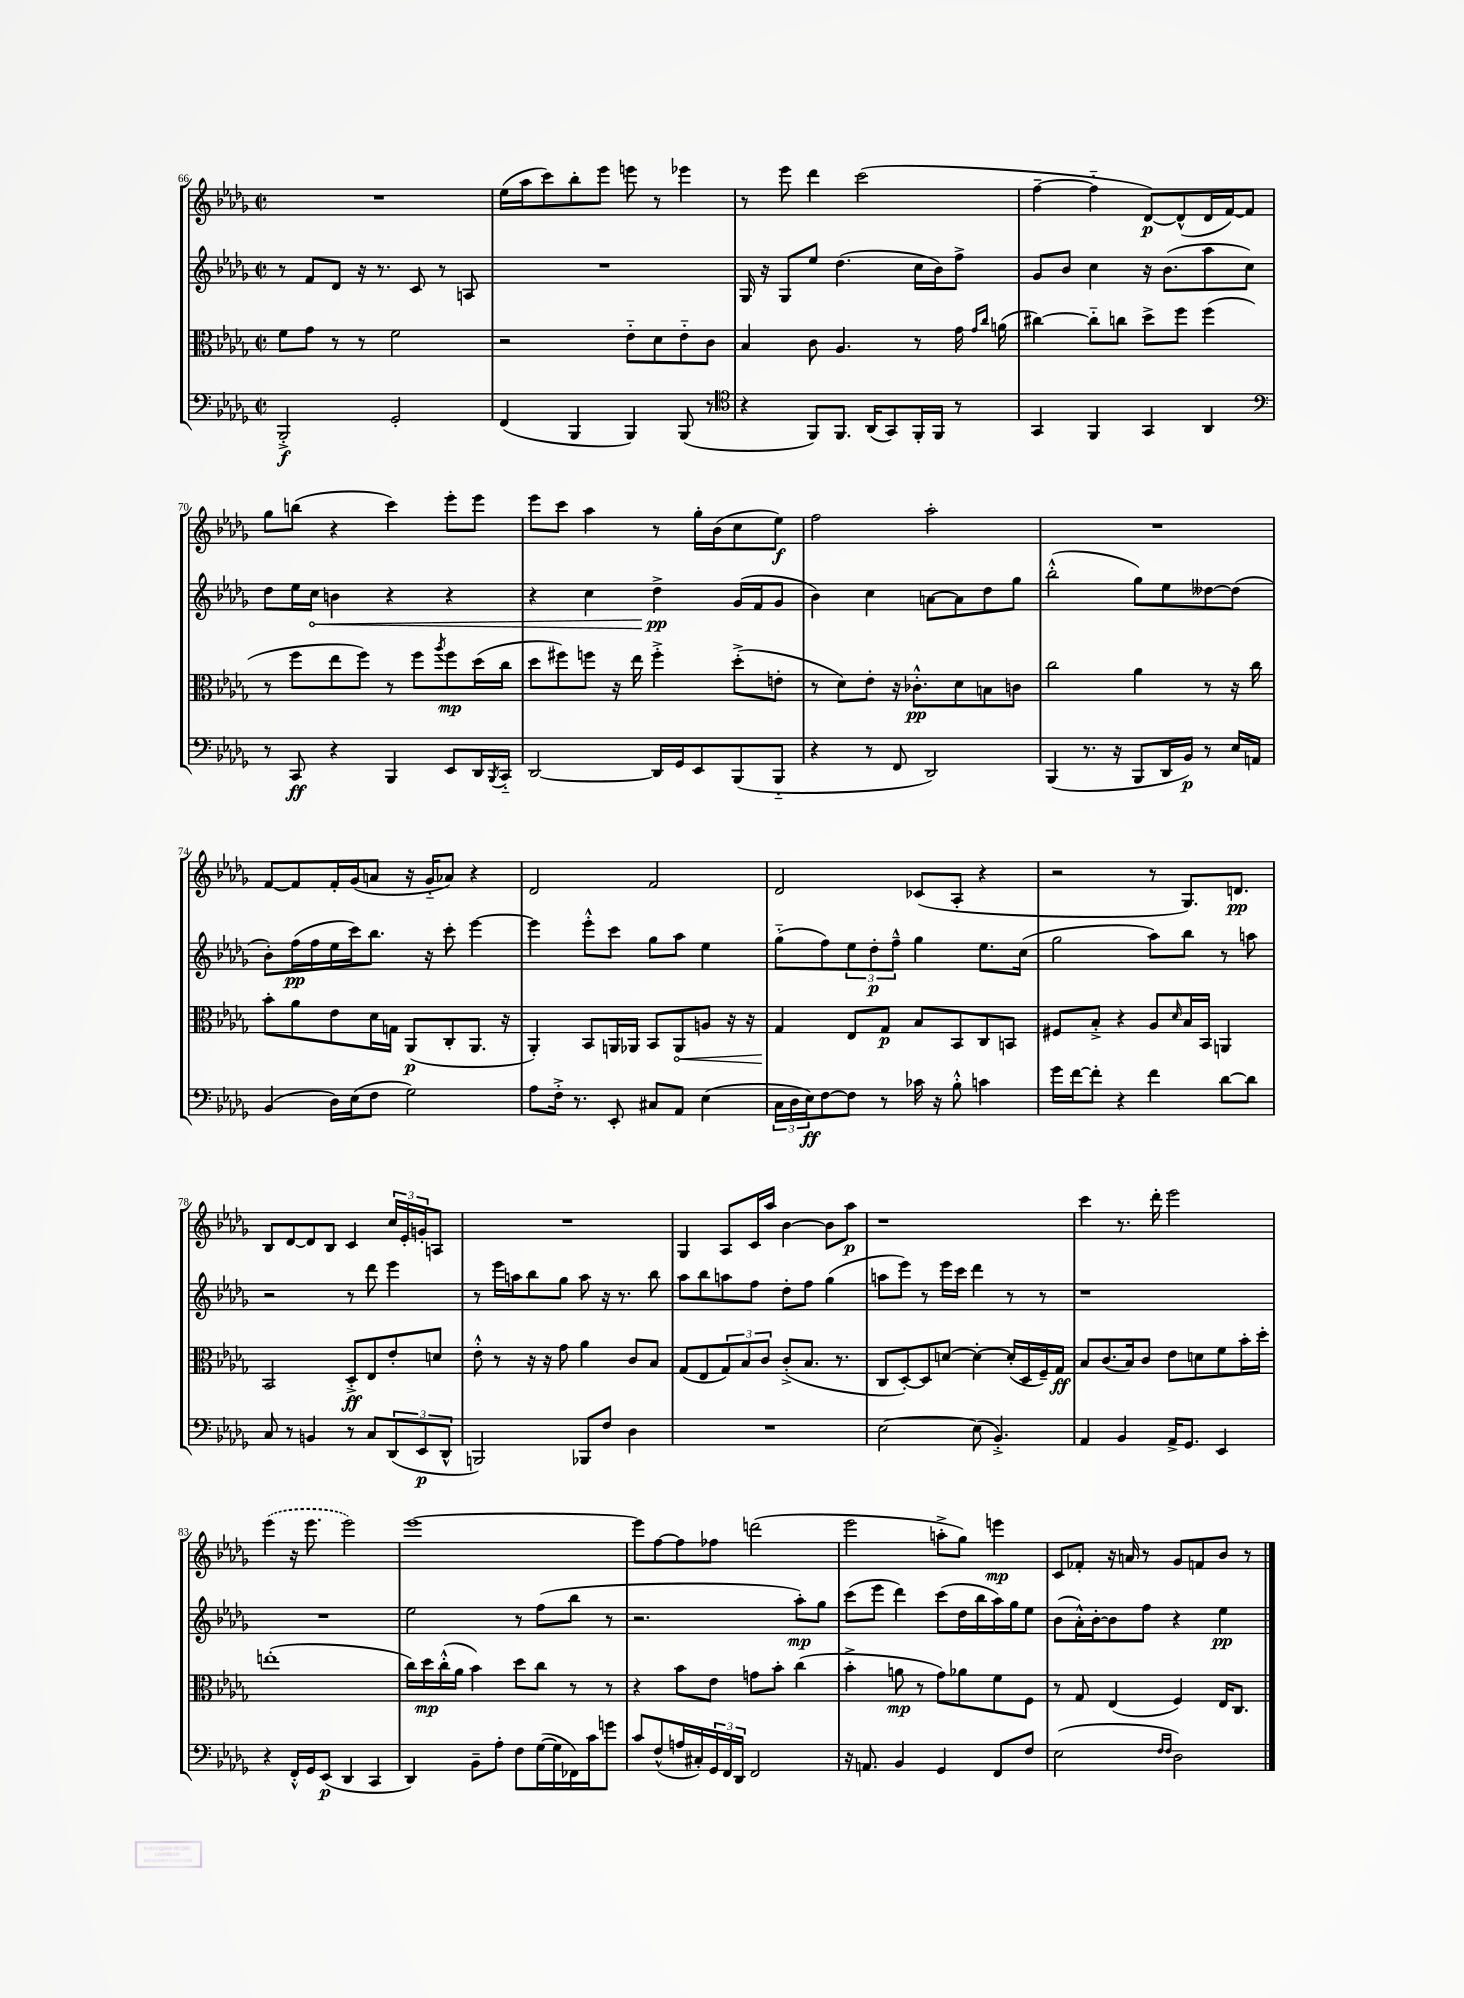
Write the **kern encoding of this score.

**kern	**kern	**kern	**kern
*staff4	*staff3	*staff2	*staff1
*clefF4	*clefC3	*clefG2	*clefG2
*k[b-e-a-d-g-]	*k[b-e-a-d-g-]	*k[b-e-a-d-g-]	*k[b-e-a-d-g-]
*M2/2	*M2/2	*M2/2	*M2/2
*met(c|)	*met(c|)	*met(c|)	*met(c|)
2BBB-'^	8f	8r	1r
.	8g-	8f	.
.	8r	8d-	.
.	8r	16r	.
.	.	8.r	.
2GG-'	2f	.	.
.	.	8c	.
.	.	8r	.
.	.	8A	.
=	=	=	=
(4FF	2r	1r	(16ee-
.	.	.	16aa-
.	.	.	8ccc)
4BBB-	.	.	8bb-'
.	.	.	8eee-
4BBB-)	8e-'~	.	8eee
.	8d-	.	8r
(8BBB-	8e-'~	.	4eee-
8r	8c	.	.
=	=	=	=
*clefC4	*	*	*
4r	4B-	16G-	8r
.	.	16r	.
.	.	8G-	8eee-
8FF)	8c	8ee-	4ddd-
8.FF	4.A-	(4.dd-	.
.	.	.	(2ccc
(16AA-	.	.	.
8GG-)	.	.	.
16FF'	8r	16cc	.
16FF	.	16b-)	.
8r	16g-	8ff^	.
.	16qqg-	.	.
.	16qqcc	.	.
.	(16a	.	.
=	=	=	=
4GG-	[4cc#)	8g-	[4ff~
.	.	8b-	.
4FF	8cc#'~]	4cc	4ff'~]
.	8cc	.	.
4GG-	8dd-^	16r	[8d-)
.	.	(8.b-	.
.	8ff	.	(8d-^^]
4AA-	(4ff	8aa-	16d-
.	.	.	[16f)
.	.	8cc)	8f]
=	=	=	=
*clefF4	*	*	*
8r	8r	8dd-	8gg-
8CC	8ff	16ee-	(8bb
.	.	16cc	.
4r	8ee-	4b	4r
.	8ff)	.	.
4BBB-	8r	4r	4ccc)
.	8ff	.	.
.	8qaa-	.	.
8EE-	8ff	4r	8eee-'
16DD-	(16dd-	.	8eee-
8qBBB-	.	.	.
16CC'~	16cc	.	.
=	=	=	=
[2DD-	8dd-	4r	8eee-
.	8ff#)	.	8ccc
.	8ff	4cc	4aa-
.	16r	.	.
.	16ee-	.	.
16DD-]	4ff'^	4dd-^	8r
16GG-	.	.	.
8EE-	.	.	16gg-'
.	.	.	(16b-
(8BBB-	(8dd-'^	(16g-	8cc
.	.	16f	.
8BBB-'~	8e'	8g-	8ee-)
=	=	=	=
4r	8r	4b-)	2ff
.	8d-)	.	.
8r	8e-'	4cc	.
8FF	16r	.	.
.	8.c-'^^	.	.
2DD-)	.	[8a	2aa-'
.	8d-	8a]	.
.	8B	8dd-	.
.	8c	8gg-	.
=	=	=	=
(4BBB-	2cc	(2bb-'^^	1r
8.r	.	.	.
16r	.	.	.
8BBB-	4a-	8gg-)	.
16DD-	.	8ee-	.
16BB-)	.	.	.
8r	8r	[8dd--	.
16E-	16r	(8dd--]	.
16AA	16cc	.	.
=	=	=	=
(4BB-	8b-'	8b-')	[8f
.	8a-	(16ff	8f]
.	.	16ff	.
16D-)	8e-	16ee-	16f'
(16E-	.	16ccc)	(16g-
8F	16d-	8.bb-	8a
.	16G	.	.
2G-)	(8AA-	.	16r
.	.	16r	16g-'~
.	8C'	8ccc'	8a-)
.	8.AA-	[4eee-	4r
.	16r	.	.
=	=	=	=
8A-	4AA-')	4eee-]	2d-
16F'^	.	.	.
8.r	.	.	.
.	8BB-	8eee-'^^	.
8EE-'	16AA	8ccc	.
.	16AA-	.	.
8C#	8BB-	8gg-	2f
8AA-	8AA-	8aa-	.
(4E-	8A	4ee-	.
.	16r	.	.
.	16r	.	.
=	=	=	=
24C	4G-	(8gg-'~	2d-
24D-	.	.	.
24E-)	.	.	.
[8F	.	8ff)	.
8F]	8E-	12ee-	.
.	.	12dd-'	.
8r	8G-	.	.
.	.	12ff~^^	.
16c-	8B-	4gg-	(8c-
16r	.	.	.
8B-'^^	8BB-	.	8A-'
4c	8C	8.ee-	4r
.	8BB	.	.
.	.	(16cc	.
=	=	=	=
16g-	8F#	2gg-	2r
[16f	.	.	.
8f']	8B-'^	.	.
4r	4r	.	.
4f	8A-	8aa-)	8r
.	16qqd-	.	.
.	16B-	8bb-	8.G-)
.	16BB-	.	.
[8d-	4AA	8r	.
.	.	.	8.d
8d-]	.	8aa	.
=	=	=	=
8C	2BB-	2r	8B-
8r	.	.	[8d-
4BB	.	.	8d-]
.	.	.	8B-
8r	8D-'^	8r	4c
8C	8E-	8ddd-	.
(12DD-	8e-'	4eee-	24cc
.	.	.	24e-'
12EE-	.	.	24g'
.	8d	.	8A
12DD-^^	.	.	.
=	=	=	=
2BBB)	8e-'^^	8r	1r
.	8r	16eee-	.
.	.	16aa	.
.	16r	8bb-	.
.	16r	.	.
.	8g-	8gg-	.
8BBB-	4a-	8aa	.
8F	.	16r	.
.	.	8.r	.
4D-	8c	.	.
.	8B-	8bb-	.
=	=	=	=
1r	(8G-	8aa-	4G-
.	8E-	8bb-	.
.	12G-)	8aa	8A-
.	12B-	.	.
.	.	8ff	16c
.	12c	.	.
.	.	.	16aa-
.	(8c'^	8dd-'	[4b-
.	8.B-	8ff	.
.	.	(4gg-	8b-]
.	8.r	.	.
.	.	.	8aa-
=	=	=	=
[2E-	8C	8aa	1r
.	[8D-')	8eee-)	.
.	8D-]	8r	.
.	[8d	16eee-	.
.	.	16ccc	.
(8E-]	4d'_	4ddd-	.
4.BB-'^)	.	.	.
.	(16d']	8r	.
.	16D-	.	.
.	16F~)	8r	.
.	16G-	.	.
=	=	=	=
4AA-	8B-	1r	4ccc
.	(8.c	.	.
4BB-	.	.	8.r
.	16B-)	.	.
.	8c	.	.
.	.	.	16ddd-'
16AA-^	8e-	.	2eee-
8.GG-	.	.	.
.	8d	.	.
4EE-	8f	.	.
.	16b-'	.	.
.	16dd-'	.	.
=	=	=	=
4r	(1ee'	1r	(4eee-
16FF'^^	.	.	16r
16GG-	.	.	8.eee-
(8EE-	.	.	.
4DD-	.	.	2eee-)
4CC	.	.	.
=	=	=	=
4DD-)	16cc)	2ee-	[1eee-
.	16dd-	.	.
.	(16cc'^^	.	.
.	16a-	.	.
8BB-~	4b-)	.	.
8A-'	.	.	.
8F	8dd-	8r	.
([16G-	8cc	(8ff	.
16G-]	.	.	.
16FF-)	8r	8bb-	.
16c	.	.	.
8g	8r	8r	.
=	=	=	=
8c	4r	2.r	8eee-]
(8F^^	.	.	[8ff
16A	8b-	.	8ff]
16C#')	.	.	.
24GG-	8e-	.	8ff-
24FF	.	.	.
24DD-	.	.	.
2FF	8g	.	(2ddd
.	8b-'	.	.
.	(4cc	8aa-')	.
.	.	8gg-	.
=	=	=	=
16r	4b-'^	(8ccc	2eee-
8.AA	.	.	.
.	.	8eee-	.
4BB-	8a	4ddd-)	.
.	8r	.	.
4GG-	8g-)	(8ccc	8aa'^
.	8a-	16dd-	8gg-)
.	.	16bb-	.
8FF	8f	16aa-)	4eee
.	.	16gg-	.
8F	8F	8ee-	.
=	=	=	=
(2E-	8r	(8b-	8c
.	8G-	16a-'^^)	8f-'
.	.	[16b-'	.
.	(4E-	8b-]	16r
.	.	.	16a
.	.	8ff	8r
16qqF	.	.	.
16qqF	.	.	.
2D-)	4F)	4r	8g-
.	.	.	8f
.	16E-	4ee-	8b-
.	8.C	.	.
.	.	.	8r
==	==	==	==
*-	*-	*-	*-
